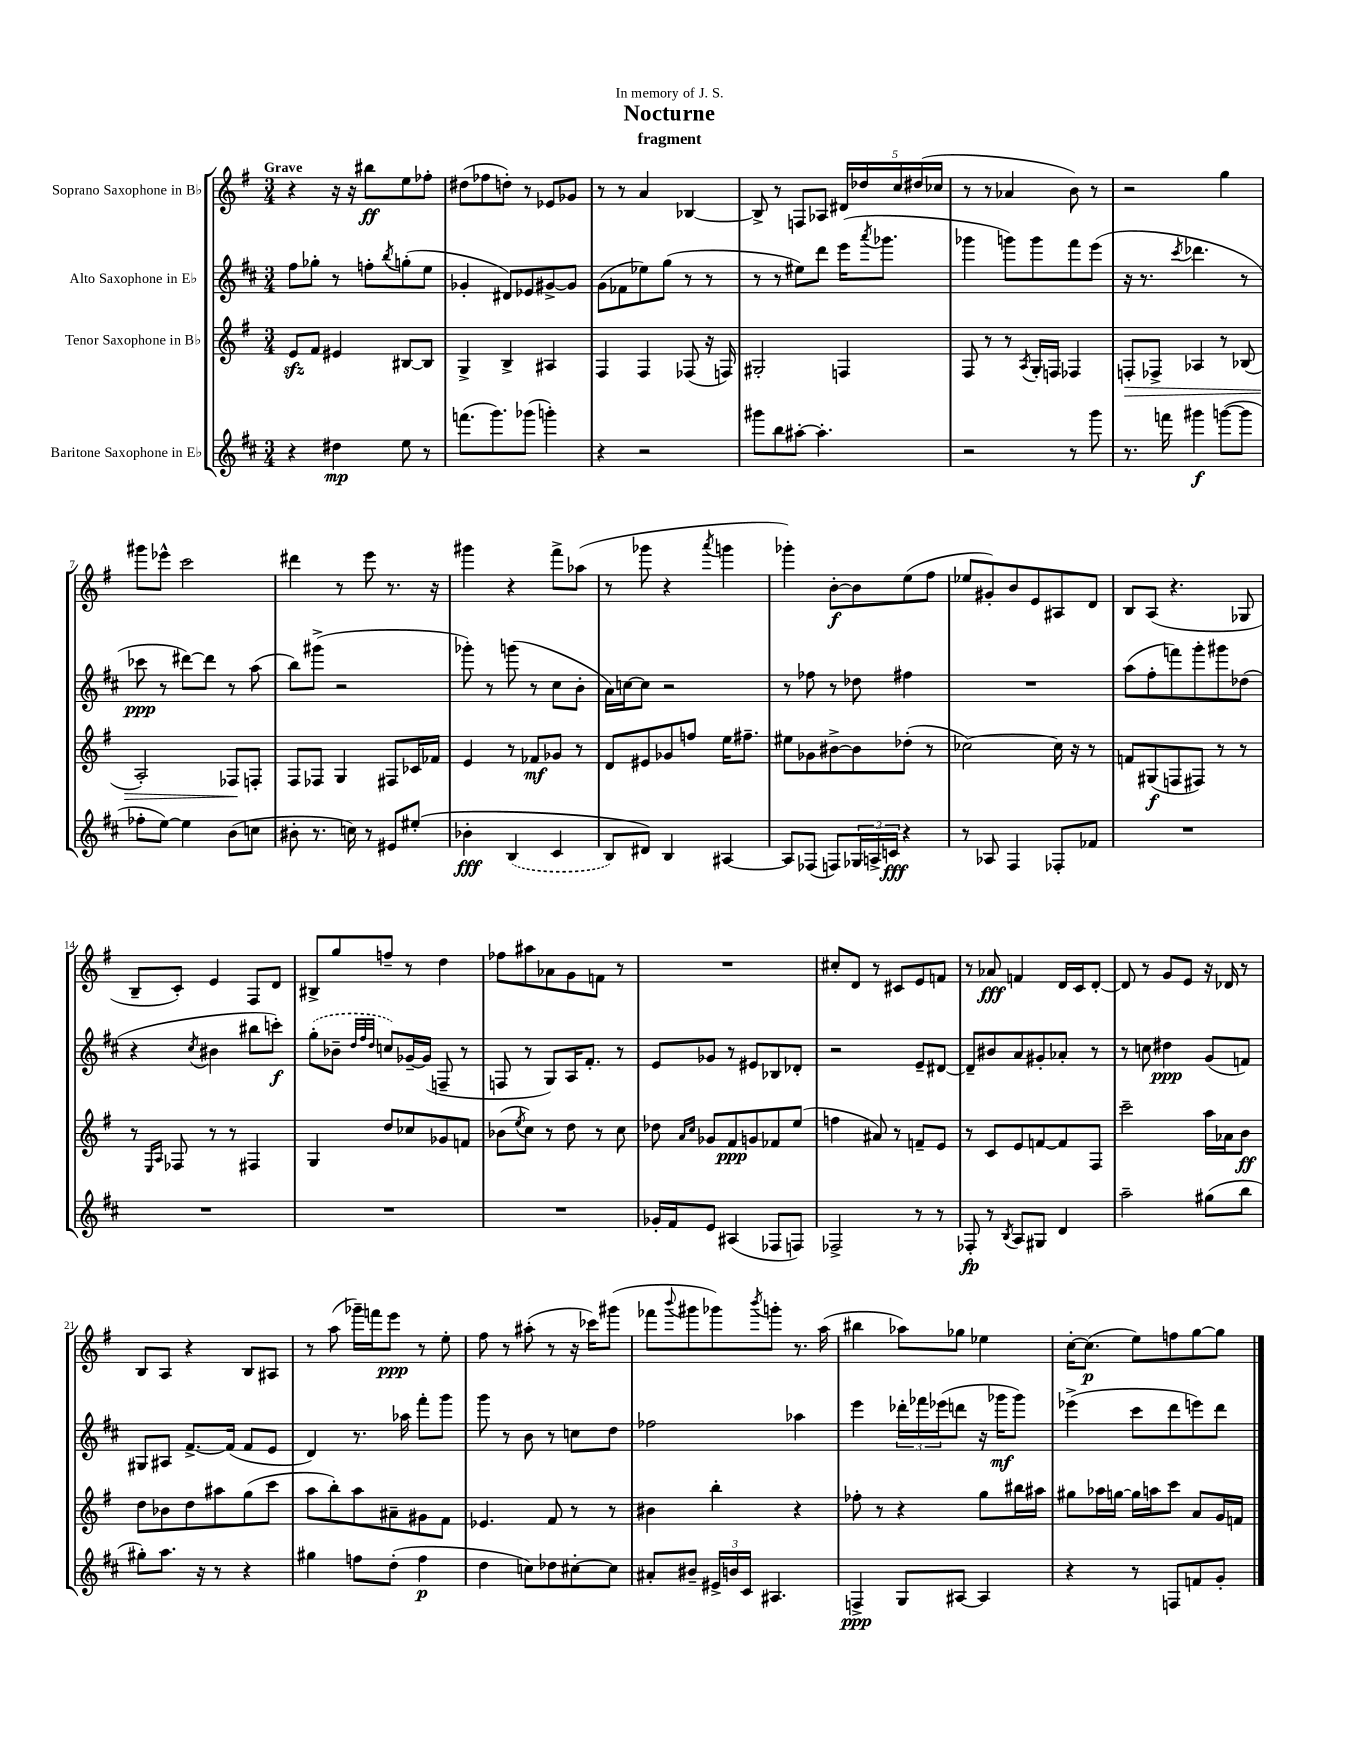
\header { title = "Nocturne" subtitle = "fragment" dedication = "In memory of J. S." }
<<
\new StaffGroup <<
\new Staff = "s0" \with { instrumentName = "Soprano Saxophone in Bb" } {
    \clef treble \key g \major \numericTimeSignature \time 3/4 \tempo "Grave"
    r4 r16 r16 bis''8\ff e''8 fes''8-. |
    dis''8( fes''8 d''8-.) r8 ees'8 ges'8 |
    r8 r8 a'4 bes4~ |
    bes8-> r8 f8 aes8 \tuplet 5/4 { dis'16 des''16 c''16 dis''16( ces''16 } |
    r8 r8 aes'4 b'8) r8 |
    r2 g''4 |
    gis'''8 ees'''8-^ c'''2 |
    dis'''4 r8 e'''8 r8. r16 |
    gis'''4 r4 fis'''8-> aes''8( |
    r8 ges'''8 r4 \acciaccatura { a'''8 } g'''4 |
    ges'''4-.) b'8~-.\f b'8 e''8( fis''8 |
    ees''8 gis'8-.) b'8 e'8 ais8 d'8 |
    b8 a8( r4. ges8 |
    b8-- c'8-.) e'4 fis8 d'8 |
    bis8-> g''8 f''8-- r8 d''4 |
    fes''8 ais''8 aes'8 g'8 f'8 r8 |
    R2. |
    cis''8-. d'8 r8 cis'8 e'8 f'8 |
    r8 aes'8\fff f'4 d'16 c'16 d'8~-. |
    d'8 r8 g'8 e'8 r16 des'16 r8 |
    b8 a8 r4 b8 ais8 |
    r8 a''8( ges'''16--) f'''16 e'''8\ppp r8 e''8-. |
    fis''8 r8 ais''8-.( r8 r16 ces'''16) gis'''8( |
    fes'''8 \appoggiatura { b'''8 } gis'''8 ges'''8) \acciaccatura { b'''8 } g'''8-. r8. a''16( |
    bis''4 aes''8) ges''8 ees''4 |
    c''16~-. c''8.\p( e''8) f''8 g''8~ g''8 \bar "|." |
}
\new Staff = "s1" \with { instrumentName = "Alto Saxophone in Eb" } {
    \clef treble \key d \major \numericTimeSignature \time 3/4
    fis''8 ges''8-. r8 f''8-. \acciaccatura { b''8 } g''8-.( e''8 |
    ges'4-. dis'8) ees'8 gis'8~-> gis'8 |
    g'8( fes'8 ees''8) g''8( r8 r8 |
    r8 r8 eis''8) d'''8 e'''16( \acciaccatura { a'''8 } ges'''8. |
    ges'''4 g'''8) g'''8 fis'''8 e'''8( |
    r16 r8. \acciaccatura { cis'''8 } des'''4. r8 |
    ces'''8\ppp r8 dis'''8~) dis'''8 r8 a''8( |
    b''8) gis'''8->( r2 |
    ges'''8-.) r8 g'''8( r8 cis''8 b'8-. |
    a'16) c''16~ c''8 r2 |
    r8 fes''8 r8 des''8 fis''4 |
    R2. |
    a''8( fis''8-. f'''8) g'''8-. gis'''8 des''8( |
    r4 \acciaccatura { cis''8 } bis'4 bis''8 c'''8-.\f) |
    \once \slurDashed g''8-.( bes'8-- \grace { d''32 fis''32 d''32 } c''8) ges'16~-- ges'16( f8-- r8 |
    f8 r8 g8) a16 fis'8.-. r8 |
    e'8 ges'8 r8 eis'8 bes8 des'8-. |
    r2 e'8-- dis'8~ |
    dis'8-- bis'8 a'8 gis'8-. aes'8-. r8 |
    r8 c''8 dis''4\ppp g'8( f'8) |
    gis8 ais8 fis'8.~-> fis'16( fis'8 e'8 |
    d'4) r8. aes''16 fis'''8-. g'''8 |
    g'''8 r8 b'8 r8 c''8 d''8 |
    fes''2 aes''4 |
    e'''4 \tuplet 3/2 { des'''16-. fes'''16 ees'''16( } d'''8 r16 ges'''16\mf ges'''8) |
    ees'''4->( cis'''8 d'''8 e'''8) d'''8 \bar "|." |
}
\new Staff = "s2" \with { instrumentName = "Tenor Saxophone in Bb" } {
    \clef treble \key g \major \numericTimeSignature \time 3/4
    e'8\sfz fis'8 eis'4 bis8~ bis8 |
    g4-> b4-> ais4 |
    fis4 fis4 fes8( r16 f16) |
    gis2-. f4 |
    fis8 r8 r8 \acciaccatura { a8 } g16-. f16 fes4 |
    f8-.\> fes8-> aes4 r8 bes8( |
    a2-.) fes8\! f8-. |
    fis8 fes8 g4 fis8 ces'16 fes'16 |
    e'4 r8 fes'8\mf ges'8 r8 |
    d'8 eis'8 ges'8 f''8 e''16 fis''8.-- |
    eis''8 ges'8 bis'8~-> bis'8 des''8-.( r8 |
    ces''2~) ces''16 r16 r8 |
    f'8 gis8\f( f8 fis8) r8 r8 |
    r8 \grace { e16 a16 } fes8 r8 r8 fis4 |
    g4 d''8 ces''8 ges'8 f'8 |
    bes'8( \acciaccatura { e''8 } c''8) r8 d''8 r8 c''8 |
    des''8 \grace { a'16 c''16 } ges'8 fis'8\ppp g'8 fes'8 e''8( |
    f''4 ais'8) r8 f'8-- e'8 |
    r8 c'8 e'8 f'8~ f'8 fis8 |
    c'''2-- a''16 aes'16 b'8\ff |
    d''8 bes'8 d''8 ais''8 g''8( c'''8 |
    a''8 b''8-.) a''8 ais'8-- gis'8 fis'8 |
    ees'4. fis'8 r8 r8 |
    bis'4 b''4-. r4 |
    fes''8-. r8 r4 g''8 bis''16 ais''16 |
    gis''8 aes''16 g''16~ g''16 a''16 c'''8 a'8 g'16 f'16 \bar "|." |
}
\new Staff = "s3" \with { instrumentName = "Baritone Saxophone in Eb" } {
    \clef treble \key d \major \numericTimeSignature \time 3/4
    r4 dis''4\mp e''8 r8 |
    f'''8.( g'''8.) ges'''8( g'''4-.) |
    r4 r2 |
    gis'''8 b''8 ais''8~-. ais''4.-. |
    r2 r8 g'''8 |
    r8. f'''16 gis'''4\f g'''8~( g'''8 |
    fes''8-. e''8~) e''4 b'8( c''8 |
    bis'8-. r8. c''16) r8 eis'8 eis''8-.\( |
    bes'4-.\fff \once \slurDashed b4( cis'4 |
    b8) dis'8\) b4 ais4~ |
    ais8 fes8( f8) \tuplet 3/2 { ges16 a16-> c'16\fff } r4 |
    r8 aes8 fis4 fes8-. fes'8 |
    R2. |
    R2. |
    R2. |
    R2. |
    ges'16-. fis'16 e'8 ais4( fes8 f8) |
    fes2-> r8 r8 |
    fes8-.\fp r8 \acciaccatura { b8 } a8 gis8 d'4 |
    a''2-- gis''8( b''8 |
    gis''8-.) a''8. r16 r8 r4 |
    gis''4 f''8 d''8-.( f''4\p |
    d''4 c''8) des''8 cis''8~-. cis''8 |
    ais'8-. bis'8-- \tuplet 3/2 { eis'16-> b'16 cis'16 } ais4. |
    f4->\ppp g8 ais8~ ais4 |
    r4 r8 f8 f'8 g'8-. \bar "|." |
}
>>
>>
